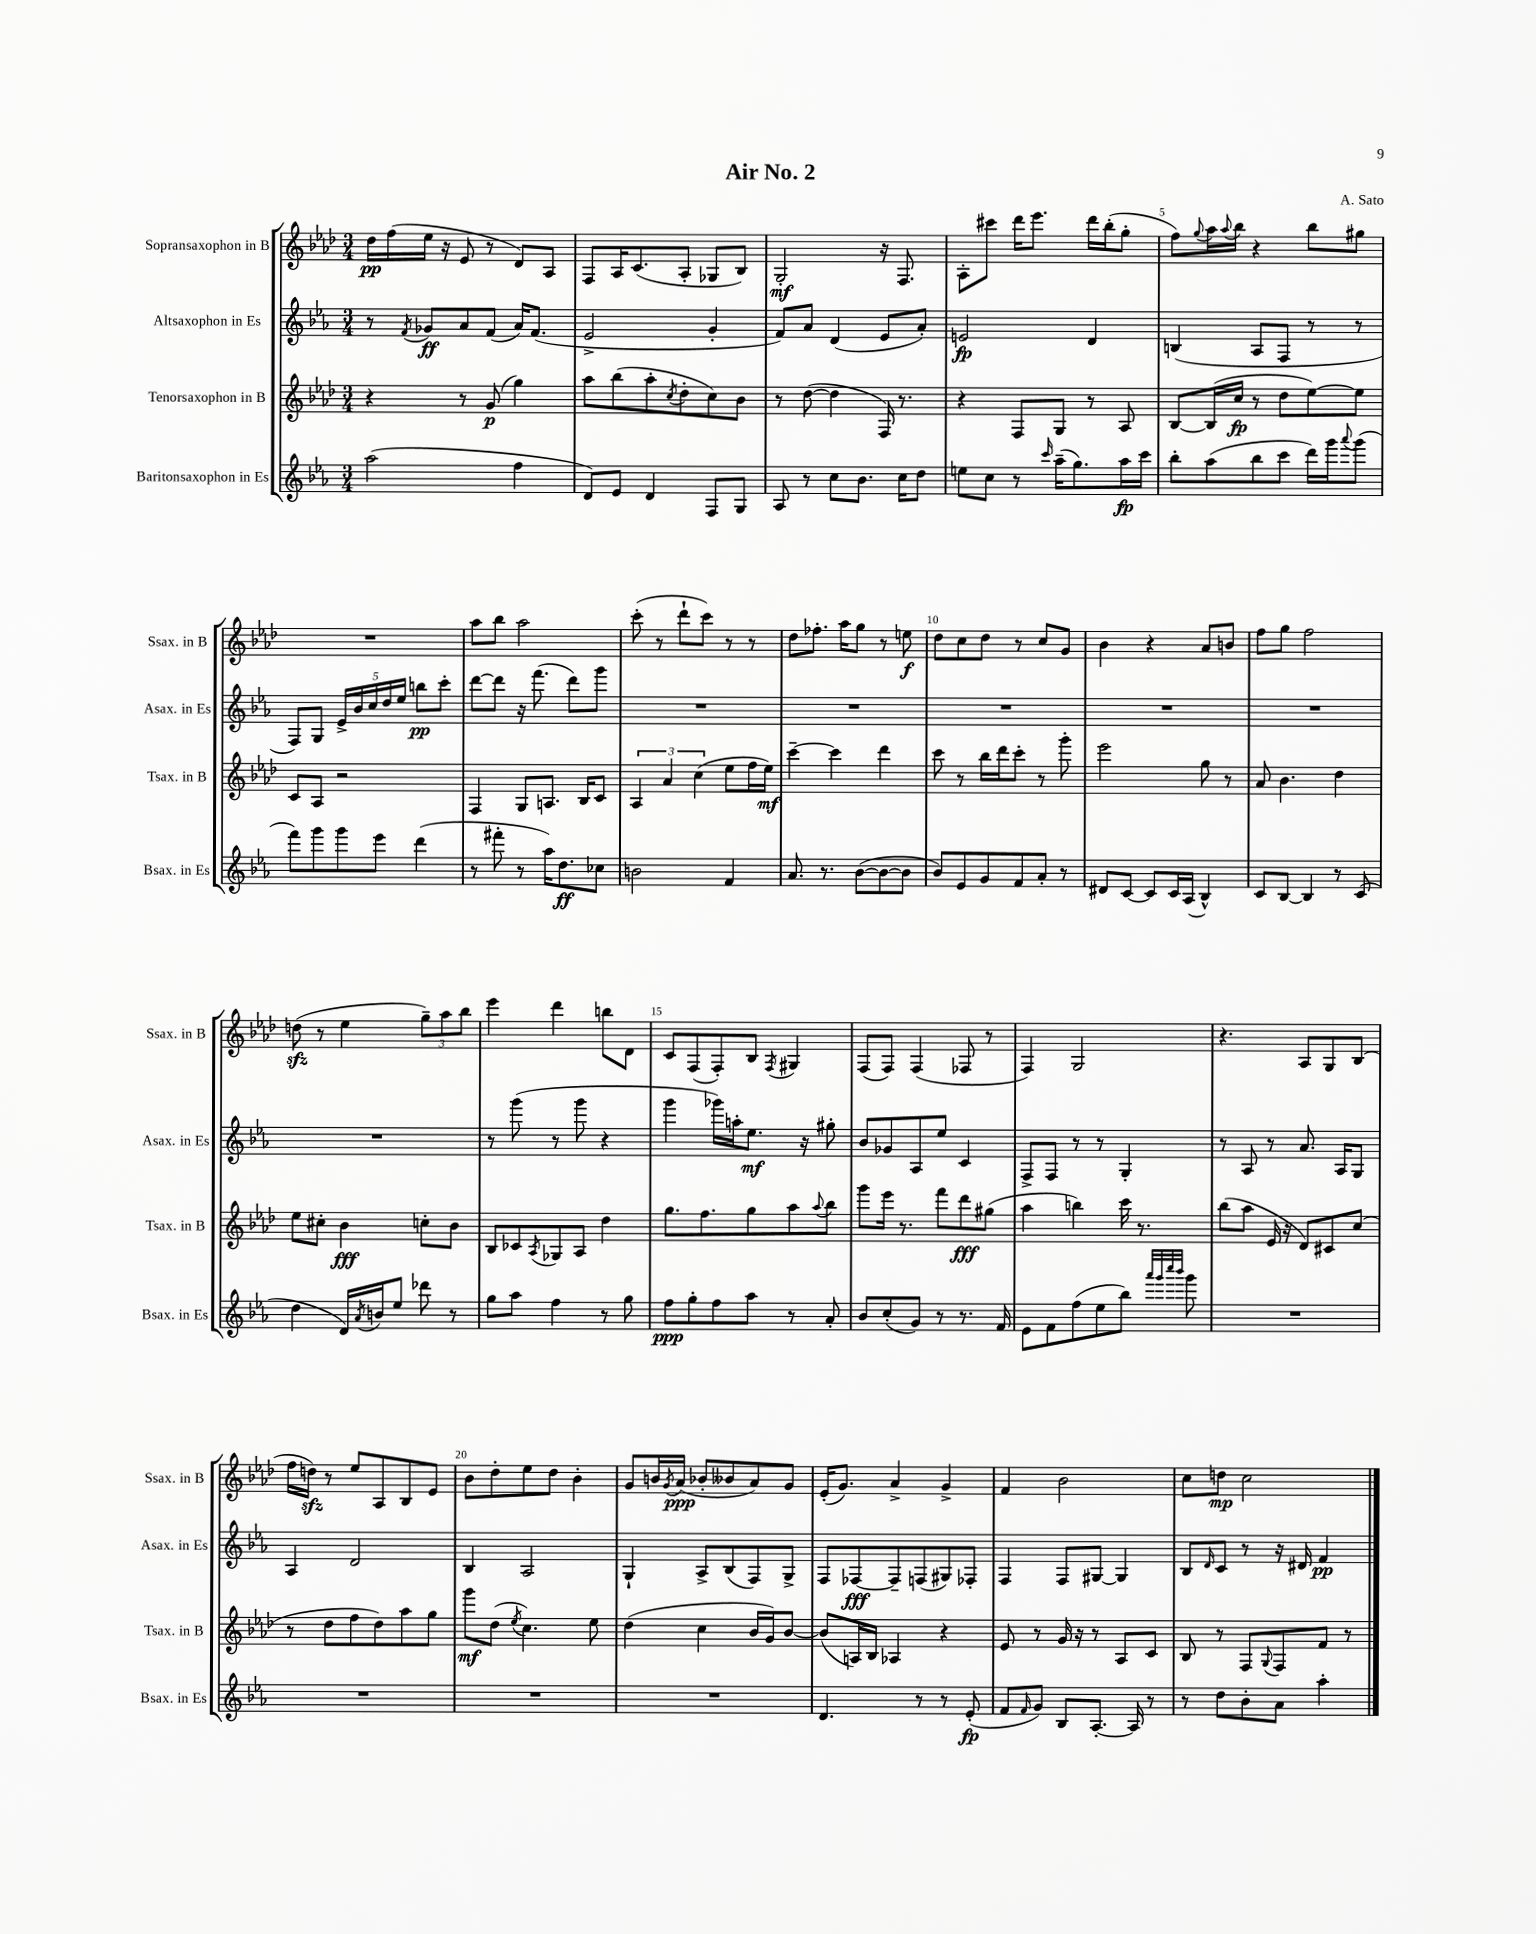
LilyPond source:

\header { title = "Air No. 2" composer = "A. Sato" }
<<
\new StaffGroup <<
\new Staff = "s0" \with { instrumentName = "Sopransaxophon in B" shortInstrumentName = "Ssax. in B" } {
    \clef treble \key aes \major \numericTimeSignature \time 3/4
    des''16\pp f''16( ees''16 r16 ees'8 r8 des'8) aes8 |
    f8 aes16 c'8.( aes8-. ges8 bes8) |
    g2-.\mf r16 f8. |
    aes8-. cis'''8 des'''16 ees'''8. des'''16 bes''16-.( g''8-. |
    f''8) \appoggiatura { g''8 } aes''16 \appoggiatura { aes''8 } bes''16 r4 bes''8 gis''8 |
    R2. |
    aes''8 bes''8 aes''2 |
    c'''8-.( r8 des'''8-! c'''8) r8 r8 |
    des''8 fes''8.-. aes''16 g''8 r8 e''8\f |
    des''8 c''8 des''8 r8 c''8 g'8 |
    bes'4 r4 aes'8 b'8 |
    f''8 g''8 f''2 |
    d''8\sfz( r8 ees''4 \tuplet 3/2 { g''8--) aes''8 bes''8 } |
    ees'''4 des'''4 b''8 des'8 |
    c'8 f8( f8-.) bes8 \acciaccatura { f8 } gis4 |
    f8( f8) f4( fes8 r8 |
    f4) g2 |
    r4. aes8 g8 bes8( |
    f''16 d''16\sfz) r8 ees''8 aes8 bes8 ees'8 |
    bes'8 des''8-. ees''8 des''8 bes'4-. |
    g'8 b'16 \acciaccatura { g'8 } aes'16\ppp( bes'8-. beses'8 aes'8) g'8 |
    ees'16-.( g'8.) aes'4-> g'4-> |
    f'4 bes'2 |
    c''8 d''8\mp c''2 \bar "|." |
}
\new Staff = "s1" \with { instrumentName = "Altsaxophon in Es" shortInstrumentName = "Asax. in Es" } {
    \clef treble \key ees \major \numericTimeSignature \time 3/4
    r8 \acciaccatura { f'8 } ges'8\ff aes'8 f'8( aes'16) f'8.( |
    ees'2-> g'4-. |
    f'8) aes'8 d'4( ees'8 aes'8-.) |
    e'2\fp d'4 |
    b4( aes8 f8 r8 r8 |
    f8) g8 \tuplet 5/4 { ees'16-> bes'16 c''16 d''16 ees''16 } b''8\pp c'''8-. |
    d'''8~ d'''8 r16 f'''8.( d'''8) g'''8 |
    R2. |
    R2. |
    R2. |
    R2. |
    R2. |
    R2. |
    r8 g'''8( r8 g'''8 r4 |
    g'''4 ges'''16) a''16-. ees''8.\mf r16 gis''8-. |
    bes'8 ges'8 aes8 ees''8 c'4 |
    f8-> f8 r8 r8 g4-. |
    r8 aes8 r8 aes'8. aes16 g8 |
    aes4 d'2 |
    bes4 aes2 |
    g4-! aes8-> bes8( f8) g8-> |
    f8 fes8~\fff fes8-- f8( gis8) fes8-. |
    f4 f8 gis8~ gis4 |
    bes8 \grace { d'16 } c'8 r8 r16 dis'16 f'4\pp \bar "|." |
}
\new Staff = "s2" \with { instrumentName = "Tenorsaxophon in B" shortInstrumentName = "Tsax. in B" } {
    \clef treble \key aes \major \numericTimeSignature \time 3/4
    r4 r8 g'8\p( g''4) |
    aes''8 bes''8( aes''8-. \acciaccatura { c''8 } des''8-. c''8) bes'8 |
    r8 des''8~( des''4 f16) r8. |
    r4 f8 g8 r8 aes8 |
    bes8~ bes16( c''16\fp r8 des''8 ees''8~) ees''8 |
    c'8 aes8 r2 |
    f4 g8 a8. bes16 c'8 |
    \tuplet 3/2 { aes4 aes'4 c''4( } ees''8 f''16 ees''16\mf) |
    c'''4~-- c'''4 des'''4 |
    c'''8 r8 bes''16 des'''16 c'''8-. r8 g'''8-. |
    ees'''2 g''8 r8 |
    aes'8 bes'4. des''4 |
    ees''8 cis''8-. bes'4\fff c''8-. bes'8 |
    bes8 ces'8 \acciaccatura { aes8 } ges8 aes8 des''4 |
    g''8. f''8. g''8 aes''8 \appoggiatura { aes''8 } bes''8 |
    g'''8 ees'''16 r8. f'''8 des'''8\fff gis''8( |
    aes''4 b''4) c'''16 r8. |
    bes''8( aes''8 ees'16 r16 des'8) cis'8 c''8( |
    r8 des''8 f''8 des''8) aes''8 g''8 |
    g'''8\mf des''8( \acciaccatura { ees''8 } c''4.) ees''8 |
    des''4( c''4 bes'16 g'16) bes'8~ |
    bes'8( a16) bes16 aes4 r4 |
    ees'8 r8 g'16 r16 r8 aes8 c'8 |
    bes8 r8 f8 \appoggiatura { g8 } f8 f'8 r8 \bar "|." |
}
\new Staff = "s3" \with { instrumentName = "Baritonsaxophon in Es" shortInstrumentName = "Bsax. in Es" } {
    \clef treble \key ees \major \numericTimeSignature \time 3/4
    aes''2( f''4 |
    d'8) ees'8 d'4 f8 g8 |
    aes8 r8 c''8 bes'8. c''16 d''8 |
    e''8 c''8 r8 \grace { c'''16 } aes''16--( g''8.) aes''16\fp c'''16 |
    bes''8-. aes''8( bes''8 c'''8 d'''16) g'''16 \appoggiatura { aes'''8 } g'''8( |
    f'''8) g'''8 g'''8 ees'''8 d'''4( |
    r8 fis'''8-. r8 aes''16) d''8.\ff ces''8 |
    b'2 f'4 |
    aes'8. r8. bes'8~( bes'8~ bes'8 |
    bes'8) ees'8 g'8 f'8 aes'8-. r8 |
    dis'8 c'8~ c'8 c'16 aes16( bes4-^) |
    c'8 bes8~ bes4 r8 c'8( |
    d''4 d'16) \acciaccatura { aes'8 } b'16 ees''8 des'''8 r8 |
    g''8 aes''8 f''4 r8 g''8 |
    f''8\ppp g''8-. f''8 aes''8 r8 aes'8-. |
    bes'8 c''8-.( g'8) r8 r8. f'16 |
    ees'8 f'8 f''8( ees''8 bes''8) \grace { aes'''32 g'''32 c''''32 bes'''32 } g'''8 |
    R2. |
    R2. |
    R2. |
    R2. |
    d'4. r8 r8 ees'8-.\fp( |
    f'8 \grace { f'16 } g'8) bes8 aes8.~-. aes16 r8 |
    r8 d''8 bes'8-. aes'8 aes''4-. \bar "|." |
}
>>
>>
\layout { \context { \Score \override BarNumber.break-visibility = ##(#f #t #t) barNumberVisibility = #(every-nth-bar-number-visible 5) } }
